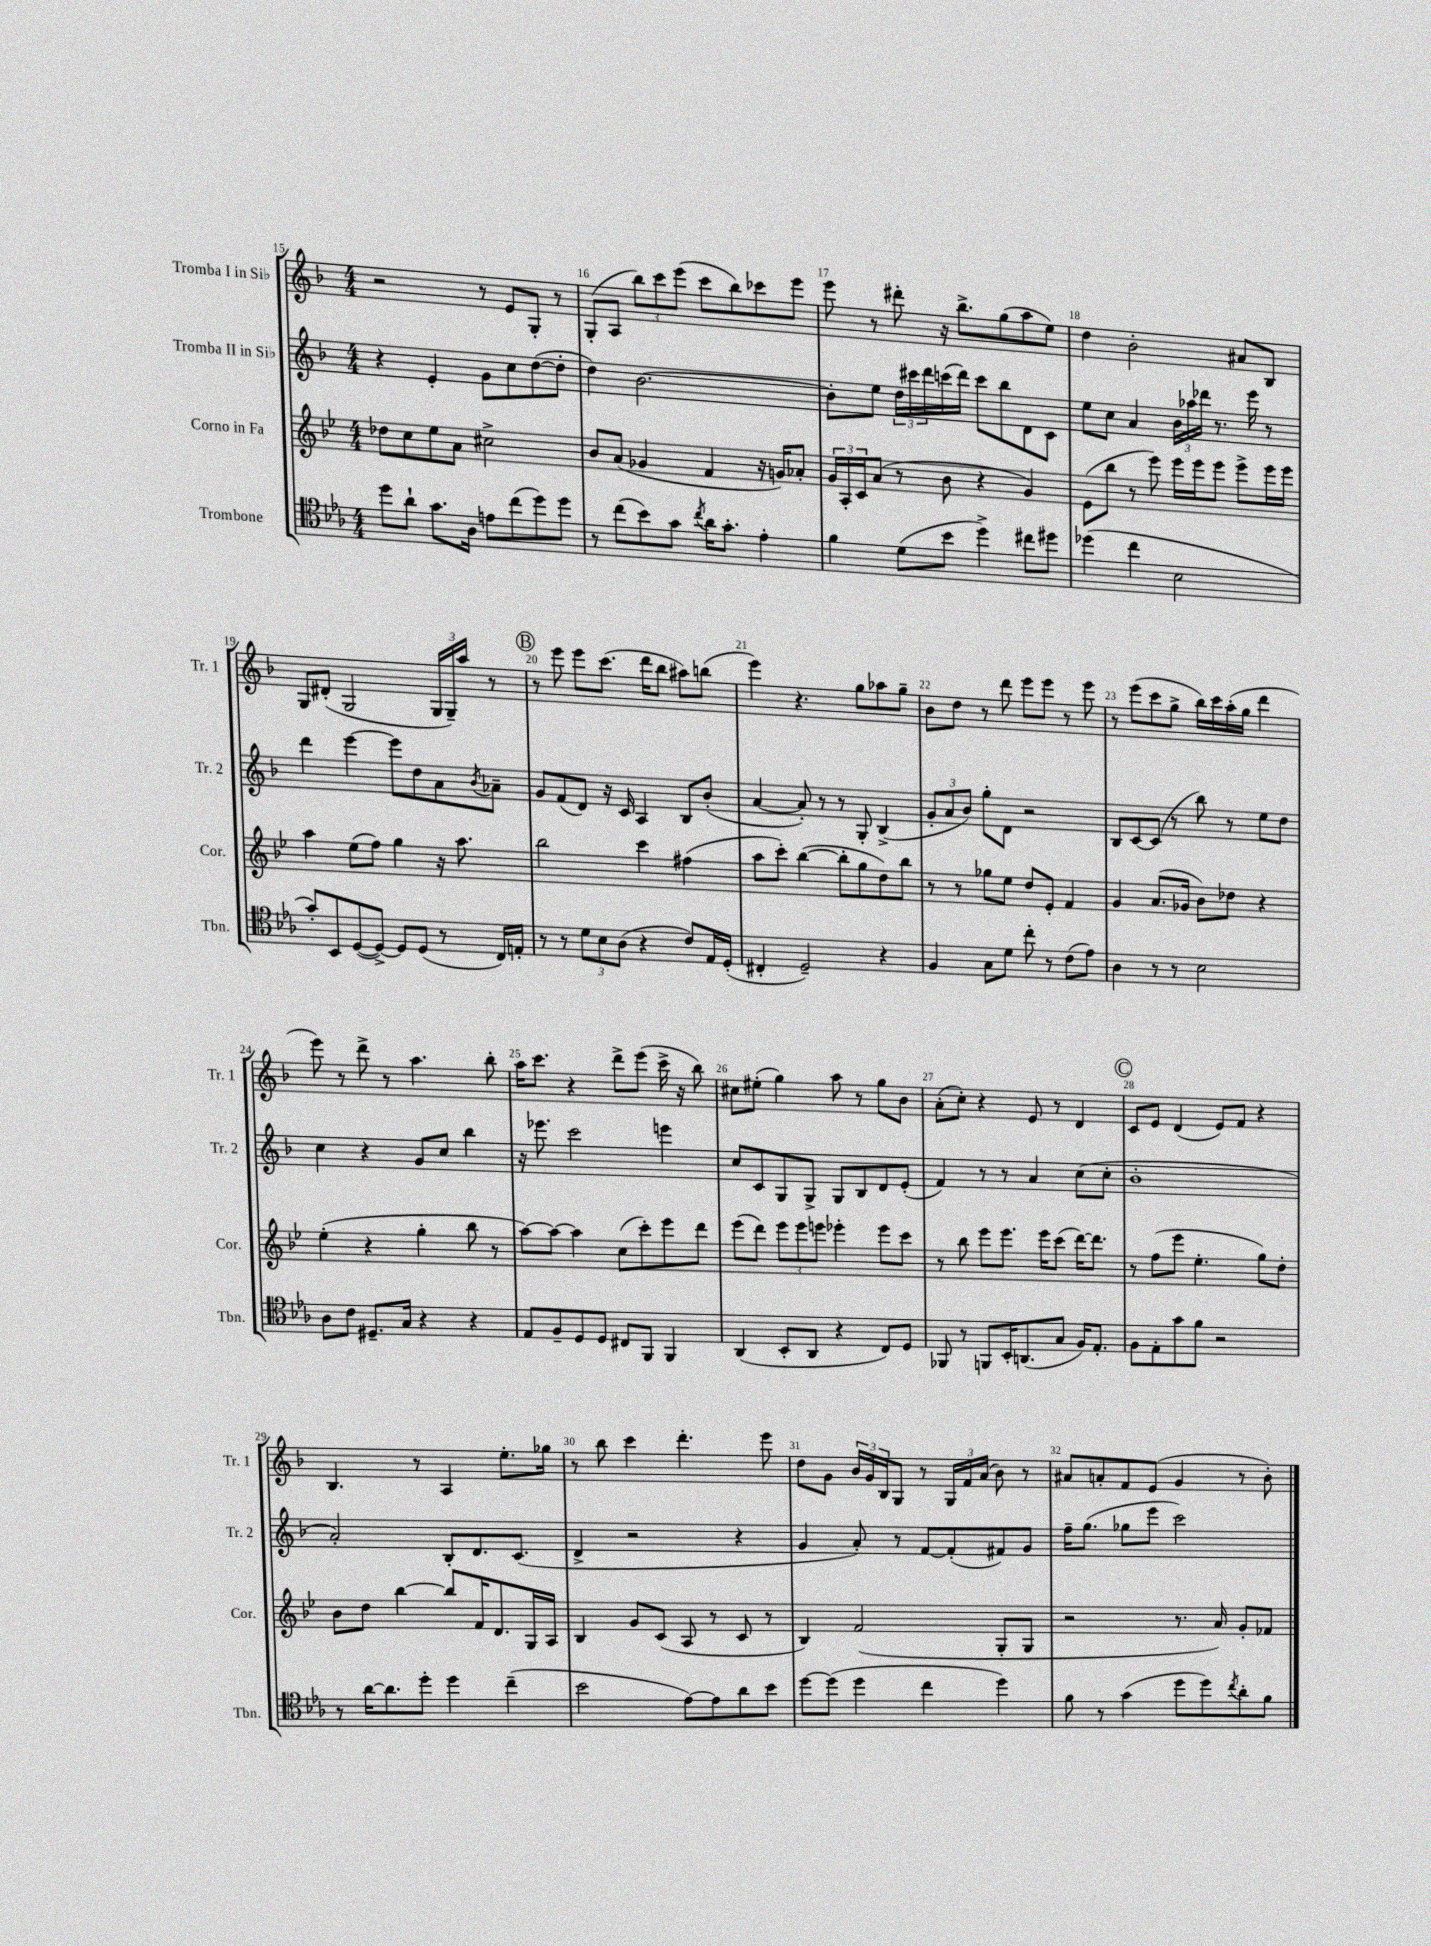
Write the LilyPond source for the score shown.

<<
\new StaffGroup <<
\new Staff = "s0" \with { instrumentName = "Tromba I in Sib" shortInstrumentName = "Tr. 1" } {
    \clef treble \key f \major \numericTimeSignature \time 4/4
    r2 r8 e'8 g8-. r8 |
    g8-.( a8 \tuplet 3/2 { bes''8) c'''8 e'''8( } c'''8 bes''8) ces'''8 e'''8 |
    e'''8 r8 dis'''8-. r16 bes''8.-> g''8( a''8 e''8) |
    d''4 bes'2-. ais'8 bes8 |
    g8 dis'8-.( g2 \tuplet 3/2 { g16 g16--) a''16 } r8 |
    \mark \markup { \circle "B" } r8 e'''8 e'''8 c'''8.( d'''16 bes''8 ais''8) b''8( |
    e'''4) r4. g''8 aes''8 g''8-- |
    bes'8 d''8 r8 d'''8 e'''8 e'''8 r8 e'''8 |
    r8 e'''8( c'''8 g''8-> bes''16) c'''16 a''16-.( g''16 d'''4 |
    e'''8) r8 d'''8-> r8 a''4. bes''8-. |
    a''16 c'''8. r4 d'''8-> e'''8( c'''16-> r16 bes''8) |
    cis''8 eis''8-.( g''4) a''8 r8 g''8 bes'8 |
    a'8-.( c''8-.) r4 e'8 r8 d'4 |
    \mark \markup { \circle "C" } c'8 e'8 d'4( e'8) f'8 r4 |
    bes4. r8 a4 e''8.-. ges''16 |
    r8 bes''8 c'''4 d'''4.-. e'''8 |
    d''8 g'8 \tuplet 3/2 { bes'16 g'16 bes16 } g8 r8 \tuplet 3/2 { g16 f'16 a'16( } bes'8) r8 |
    ais'8 a'8-. f'8 e'8( g'4 r8 bes'8-.) \bar "|." |
}
\new Staff = "s1" \with { instrumentName = "Tromba II in Sib" shortInstrumentName = "Tr. 2" } {
    \clef treble \key f \major \numericTimeSignature \time 4/4
    r4 e'4-. g'8 c''8 d''8~( d''8-. |
    d''4) bes'2.~ |
    bes'8-. e''8 \tuplet 3/2 { d''16 cis'''16 d'''16 } c'''16( d'''16) c'''8 bes''8 d'8 c'8 |
    e''8 c''8 a'4 \tuplet 3/2 { bes'16 aes''16 des'''16 } r8. e'''16 r8 |
    d'''4 e'''4~ e'''8 d''8 a'8 \acciaccatura { bes'8 } aes'8-- |
    \mark \markup { \circle "B" } g'8 f'8( d'8) r16 c'16 a4 bes8 bes'8-.( |
    a'4~ a'8-.) r8 r8 g8-. bes4->( |
    \tuplet 3/2 { g'8-. a'8 bes'8) } g''8-. d'8 r2 |
    bes8 c'8~ c'8( r8 bes''8) r8 e''8 d''8 |
    c''4 r4 g'8 c''8 bes''4 |
    r16 ees'''8. c'''2 e'''4 |
    c''8 c'8 g8 g8-> g8 bes8 d'8 e'8-.( |
    f'4) r8 r8 a'4 c''8( c''8-. |
    \mark \markup { \circle "C" } bes'1-. |
    a'2-.) bes8-. d'8. c'8.( |
    d'4-> r2 r4 |
    g'4 a'8-.) r8 f'8~ f'8-.( fis'8) g'8 |
    f''16-- g''8.( ges''8 e'''8 c'''2) \bar "|." |
}
\new Staff = "s2" \with { instrumentName = "Corno in Fa" shortInstrumentName = "Cor." } {
    \clef treble \key bes \major \numericTimeSignature \time 4/4
    des''8 c''8 ees''8 a'8 cis''2-> |
    bes'8 a'8( ges'4 f'4 r16 g'16) aes'8-. |
    \tuplet 3/2 { g'16 a16-. c'16 } a'8( r8 bes'8 r4 g'4) |
    ees'8( bes''8 r8 ees'''8) ees'''16 ees'''16 ees'''8 ees'''8-> ees'''16 ees'''16 |
    a''4 ees''8( f''8) g''4 r16 a''8. |
    \mark \markup { \circle "B" } bes''2 c'''4 fis''4( |
    a''8 c'''8-.) bes''4~( bes''8-. g''8 d''8) bes''8 |
    r8 r8 ges''8 ees''8 d''8 ees'8-. f'4 |
    g'4 a'8.( ges'16 bes'8) des''8 r4 |
    ees''4-.( r4 g''4-. bes''8 r8 |
    a''8~) a''8~ a''4 c''8( c'''8-.) ees'''8 d'''8 |
    ees'''8( d'''8) \tuplet 3/2 { ees'''8 ees'''8 e'''8 } ees'''4-. ees'''8 c'''8 |
    r8 bes''8 ees'''8 ees'''8. ees'''16 c'''8( d'''16~) d'''8. |
    \mark \markup { \circle "C" } r8 f''8( ees'''8 ees''4.-. g''8) d''8-. |
    bes'8 d''8 bes''4~ bes''8 f'16 d'8. g16 a16 |
    bes4 g'8 c'8( a8 r8 c'8 r8 |
    bes4) f'2( g8-. g8 |
    r2 r8. a'16) g'8-. fes'8 \bar "|." |
}
\new Staff = "s3" \with { instrumentName = "Trombone" shortInstrumentName = "Tbn." } {
    \clef tenor \key ees \major \numericTimeSignature \time 4/4
    d''8 aes'8-! g'8. aes16 e'8 c''8( d''8) d''8 |
    r8 c''8( bes'8) g'8 \acciaccatura { c''8 } aes'16 g'8.-. ees'4-. |
    f'4 d'8( bes'8 d''4->) cis''8 dis''8 |
    des''4( c''4 bes2 |
    g'8-.) bes,8 d8~( d8~->) d8 d8( r8 c16) e16-. |
    \mark \markup { \circle "B" } r8 r8 \tuplet 3/2 { d'8 bes8 aes8( } r4 c'8) ees16 d16-.( |
    cis4-. d2--) r4 |
    f4 g8 d'8 c''8-. r8 c'8( ees'8) |
    aes4 r8 r8 bes2 |
    aes8 c'8 dis8.-- g16 r4 r4 |
    ees8 f8-- d8 d8 cis8 f,8 f,4 |
    aes,4( bes,8-. aes,8 r4 c8) d8 |
    fes,8 r8 f,8 bes,16-. a,8.( g8 f16) ees8.-. |
    \mark \markup { \circle "C" } f8 ees8-. g'8 f'8 r2 |
    r8 aes'16~ aes'8. d''8-. d''4 c''4--( |
    bes'2 ees'8~) ees'8 aes'8 bes'8 |
    d''8~ d''8( d''4 c''4 d''4) |
    f'8 r8 g'4( d''8 d''8) \acciaccatura { c''8 } aes'8-. f'8 \bar "|." |
}
>>
>>
\layout { \context { \Score currentBarNumber = #15 \override BarNumber.break-visibility = ##(#f #t #t) barNumberVisibility = #all-bar-numbers-visible } }
